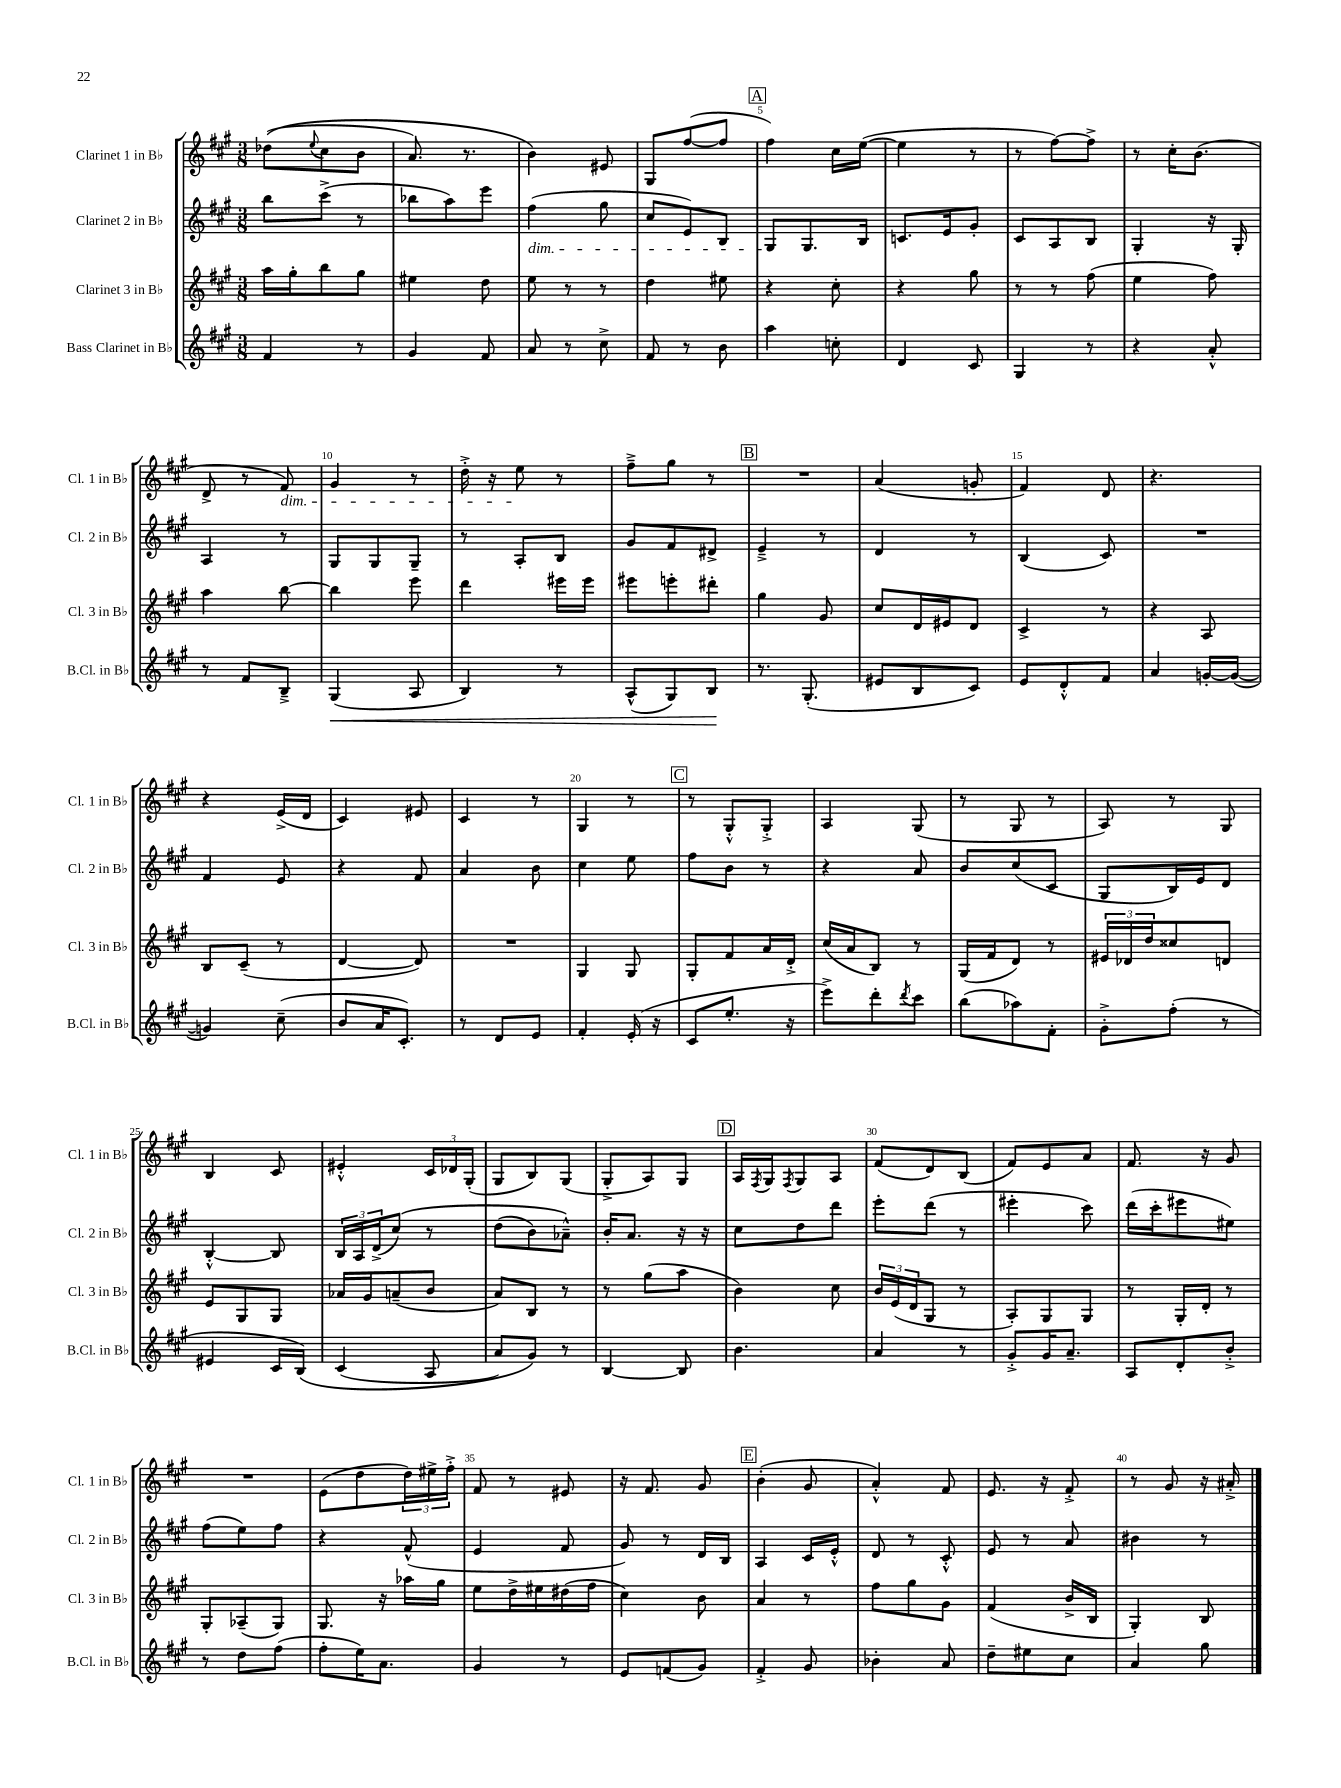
<<
\new StaffGroup <<
\new Staff = "s0" \with { instrumentName = "Clarinet 1 in Bb" shortInstrumentName = "Cl. 1 in Bb" } {
    \clef treble \key a \major \numericTimeSignature \time 3/8
    des''8(\( \appoggiatura { e''8 } cis''8 b'8 |
    a'8.) r8. |
    b'4\) eis'8 |
    gis8 fis''8~( fis''8 |
    \mark \markup { \box "A" } fis''4) cis''16 e''16~( |
    e''4 r8 |
    r8 fis''8~) fis''8-> |
    r8 cis''16-. b'8.( |
    d'8-> r8 fis'8\dim) |
    gis'4 r8 |
    d''16-.-> r16 e''8\! r8 |
    fis''8---> gis''8 r8 |
    \mark \markup { \box "B" } R4. |
    a'4( g'8-. |
    fis'4) d'8 |
    r4. |
    r4 e'16->( d'16 |
    cis'4) eis'8 |
    cis'4 r8 |
    gis4 r8 |
    \mark \markup { \box "C" } r8 gis8-.-^ gis8-.-> |
    a4 gis8( |
    r8 gis8 r8 |
    a8) r8 gis8 |
    b4 cis'8 |
    eis'4-.-^ \tuplet 3/2 { cis'16 des'16 gis16-.( } |
    gis8 b8) gis8( |
    gis8-.-> a8) gis8 |
    \mark \markup { \box "D" } a16 \acciaccatura { fis8 } gis16 \acciaccatura { fis8 } gis8 a8 |
    fis'8( d'8) b8( |
    fis'8) e'8 a'8 |
    fis'8. r16 gis'8 |
    R4. |
    e'8( d''8 \tuplet 3/2 { d''16) eis''16-> fis''16-.-> } |
    fis'8 r8 eis'8 |
    r16 fis'8. gis'8 |
    \mark \markup { \box "E" } b'4-.( gis'8 |
    a'4-.-^) fis'8 |
    e'8. r16 fis'8-.-> |
    r8 gis'8 r16 ais'16-.-> \bar "|." |
}
\new Staff = "s1" \with { instrumentName = "Clarinet 2 in Bb" shortInstrumentName = "Cl. 2 in Bb" } {
    \clef treble \key a \major \numericTimeSignature \time 3/8
    b''8 cis'''8->( r8 |
    bes''8 a''8) e'''8 |
    fis''4\dim( gis''8 |
    cis''8 e'8) b8 |
    \mark \markup { \box "A" } gis8\! gis8. b16 |
    c'8. e'16 gis'8-. |
    cis'8 a8 b8 |
    gis4-. r16 gis16-. |
    a4 r8 |
    gis8 gis8 gis8-- |
    r8 a8-. b8 |
    gis'8 fis'8 dis'8-> |
    \mark \markup { \box "B" } e'4---> r8 |
    d'4 r8 |
    b4( cis'8) |
    R4. |
    fis'4 e'8 |
    r4 fis'8 |
    a'4 b'8 |
    cis''4 e''8 |
    \mark \markup { \box "C" } fis''8 b'8 r8 |
    r4 a'8 |
    b'8 cis''8( cis'8 |
    gis8 b16) e'16 d'8 |
    b4~-.-^ b8 |
    \tuplet 3/2 { b16 a16 d'16->( } cis''8)\( r8 |
    d''8( b'8) aes'8---^\) |
    b'16-. a'8. r16 r16 |
    \mark \markup { \box "D" } cis''8 d''8 d'''8 |
    e'''8-. d'''8( r8 |
    eis'''4-. cis'''8) |
    d'''16( cis'''16-. eis'''8 eis''8) |
    fis''8( e''8) fis''8 |
    r4 fis'8-^( |
    e'4 fis'8 |
    gis'8) r8 d'16 b16 |
    \mark \markup { \box "E" } a4 cis'16 e'16-.-^ |
    d'8 r8 cis'8-.-^ |
    e'8 r8 a'8 |
    bis'4 r8 \bar "|." |
}
\new Staff = "s2" \with { instrumentName = "Clarinet 3 in Bb" shortInstrumentName = "Cl. 3 in Bb" } {
    \clef treble \key a \major \numericTimeSignature \time 3/8
    a''16 gis''16-. b''8 gis''8 |
    eis''4 d''8 |
    e''8 r8 r8 |
    d''4 eis''8 |
    \mark \markup { \box "A" } r4 cis''8-. |
    r4 gis''8 |
    r8 r8 fis''8( |
    e''4 fis''8) |
    a''4 b''8~ |
    b''4 e'''8 |
    d'''4 eis'''16 eis'''16 |
    eis'''8 e'''8-. dis'''8-. |
    \mark \markup { \box "B" } gis''4 gis'8 |
    cis''8 d'16 eis'16 d'8 |
    cis'4-> r8 |
    r4 a8 |
    b8 cis'8--( r8 |
    d'4~ d'8) |
    R4. |
    gis4 gis8 |
    \mark \markup { \box "C" } gis8-. fis'8 a'16 d'16-.-> |
    cis''16( a'16 b8) r8 |
    gis16( fis'16 d'8) r8 |
    \tuplet 3/2 { eis'16 des'16 d''16 } cisis''8 d'8 |
    e'8 gis8 gis8 |
    aes'16 gis'16 a'8--( b'8 |
    a'8) b8 r8 |
    r8 gis''8( a''8 |
    \mark \markup { \box "D" } b'4) cis''8 |
    \tuplet 3/2 { b'16 e'16( d'16 } gis8 r8 |
    a8-.) gis8 gis8 |
    r8 gis16-. d'16-. r8 |
    gis8-. aes8--( gis8) |
    gis8. r16 aes''16 gis''16 |
    e''8 d''16-> eis''16 dis''16( fis''16 |
    cis''4) b'8 |
    \mark \markup { \box "E" } a'4 r8 |
    fis''8 gis''8 gis'8 |
    fis'4( b'16-> b16 |
    gis4-.) b8 \bar "|." |
}
\new Staff = "s3" \with { instrumentName = "Bass Clarinet in Bb" shortInstrumentName = "B.Cl. in Bb" } {
    \clef treble \key a \major \numericTimeSignature \time 3/8
    fis'4 r8 |
    gis'4 fis'8 |
    a'8 r8 cis''8-> |
    fis'8 r8 b'8 |
    \mark \markup { \box "A" } a''4 c''8-. |
    d'4 cis'8 |
    gis4 r8 |
    r4 a'8-.-^ |
    r8 fis'8 b8---> |
    gis4\<( a8 |
    b4) r8 |
    a8-^( gis8) b8\! |
    \mark \markup { \box "B" } r8. gis8.-.( |
    eis'8 b8 cis'8) |
    e'8 d'8-.-^ fis'8 |
    a'4 g'16~-. g'16~( |
    g'4) cis''8--( |
    b'8 a'16 cis'8.-.) |
    r8 d'8 e'8 |
    fis'4-. e'16-.( r16 |
    \mark \markup { \box "C" } cis'8 e''8.-. r16 |
    e'''8->) d'''8-. \acciaccatura { d'''8 } cis'''8 |
    b''8( aes''8) fis'8-. |
    gis'8-.-> fis''8-.( r8 |
    eis'4 cis'16 b16)\( |
    cis'4( a8 |
    a'8) gis'8\) r8 |
    b4~ b8 |
    \mark \markup { \box "D" } b'4. |
    a'4 r8 |
    gis'8-.-> gis'16 a'8.-- |
    a8 d'8-. b'8-.-> |
    r8 d''8 fis''8( |
    fis''8-. e''16) a'8. |
    gis'4 r8 |
    e'8 f'8( gis'8) |
    \mark \markup { \box "E" } fis'4-.-> gis'8 |
    bes'4-. a'8 |
    d''8-- eis''8 cis''8 |
    a'4 gis''8 \bar "|." |
}
>>
>>
\layout { \context { \Score \override BarNumber.break-visibility = ##(#f #t #t) barNumberVisibility = #(every-nth-bar-number-visible 5) } }
